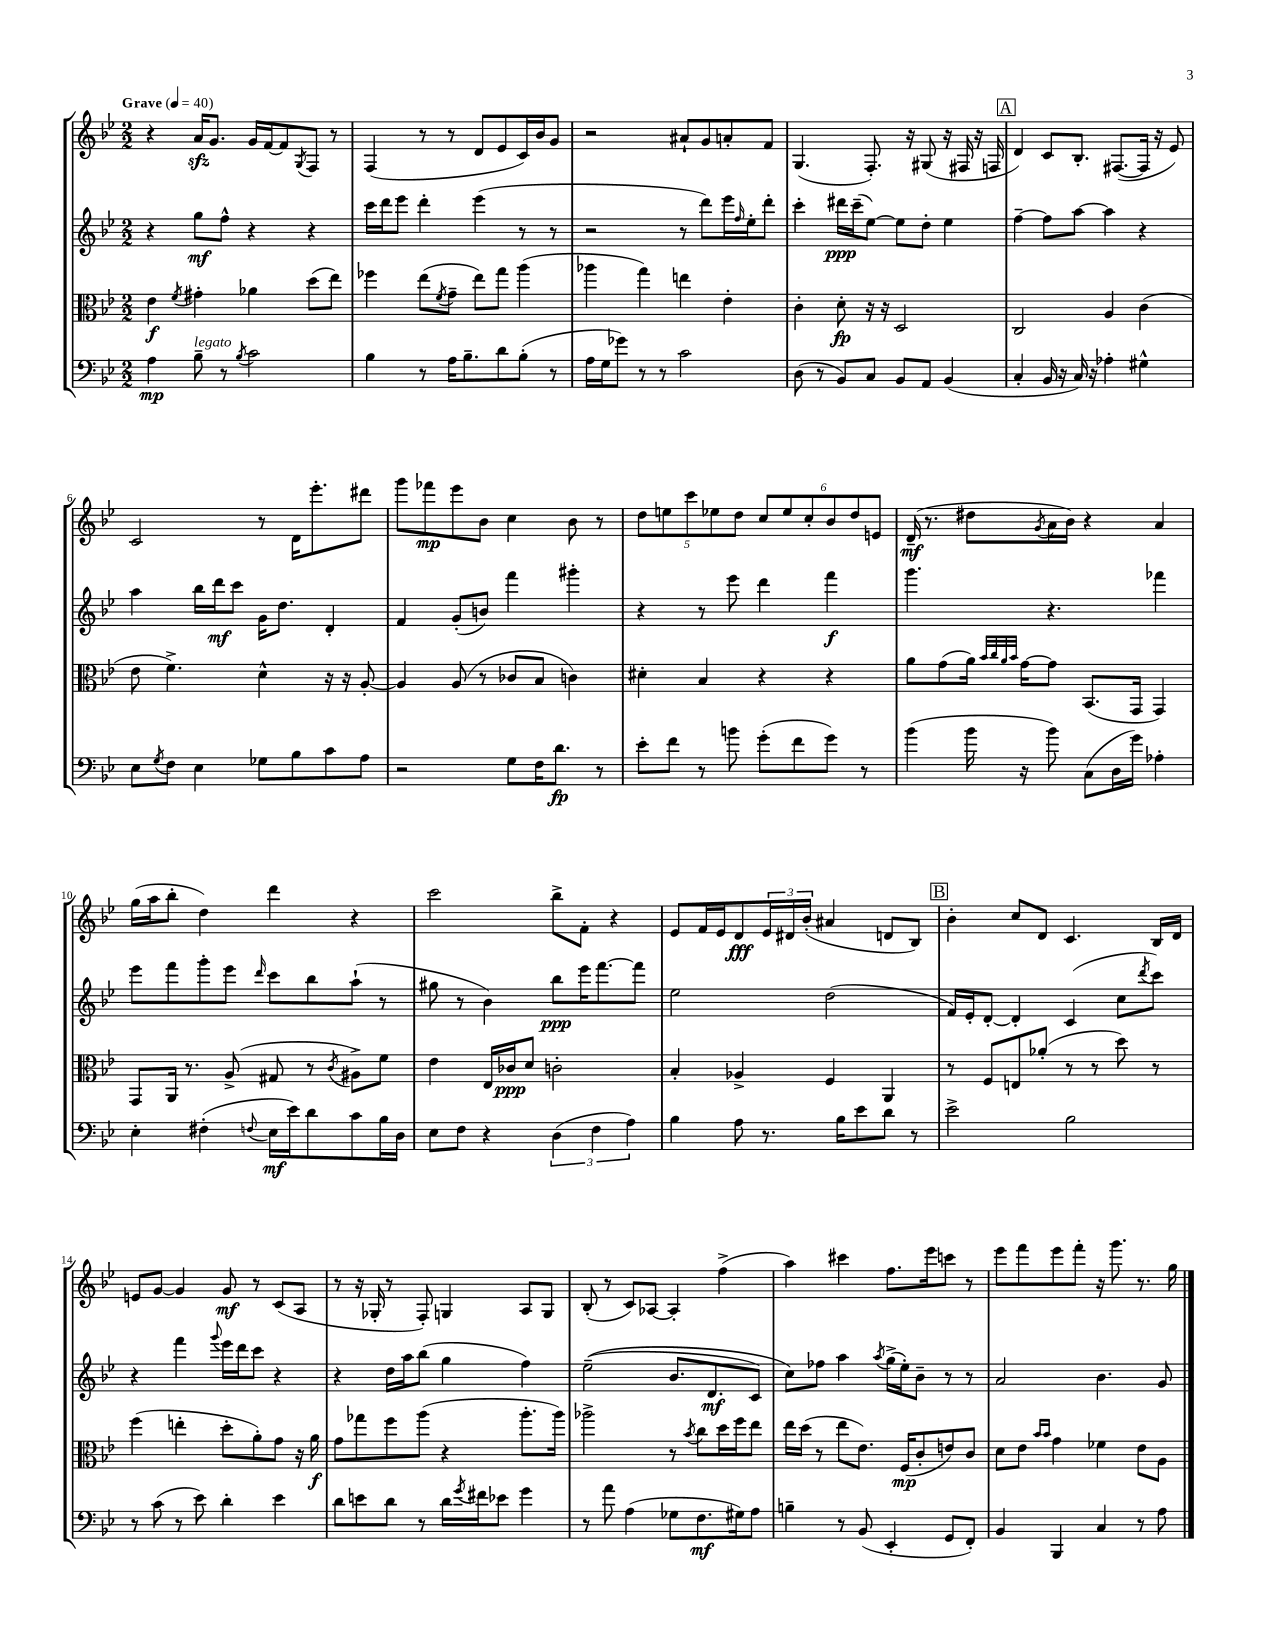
<<
\new StaffGroup <<
\new Staff = "s0" {
    \clef treble \key bes \major \numericTimeSignature \time 2/2 \tempo "Grave" 4 = 40
    r4 a'16\sfz g'8. g'16 f'16~ f'8 \acciaccatura { g8 } f8 r8 |
    f4( r8 r8 d'8 ees'8 c'16) bes'16 g'8 |
    r2 ais'8-! g'8 a'8-. f'8 |
    g4.( f8.-.) r16 gis8( r16 fis16 r16 f16 |
    \mark \markup { \box "A" } d'4) c'8 bes8.-. fis8.~( fis16 r16 ees'8) |
    c'2 r8 d'16 ees'''8.-. dis'''8 |
    g'''8 fes'''8\mp ees'''8 bes'8 c''4 bes'8 r8 |
    \tuplet 5/4 { d''8 e''8 c'''8 ees''8 d''8 } \tuplet 6/4 { c''8 ees''8 c''8-. bes'8 d''8 e'8 } |
    d'16--\mf( r8. dis''8 \acciaccatura { g'8 } a'16 bes'16) r4 a'4 |
    g''16( a''16 bes''8-. d''4) d'''4 r4 |
    c'''2 bes''8-> f'8-. r4 |
    ees'8 f'16 ees'16 d'8\fff \tuplet 3/2 { ees'16 dis'16 bes'16-.( } ais'4 d'8 bes8) |
    \mark \markup { \box "B" } bes'4-. c''8 d'8 c'4. bes16 d'16 |
    e'8 g'8~ g'4 g'8\mf r8 c'8( a8 |
    r8 r16 ges16-. r8 f8-.) g4 a8 g8 |
    bes8-.( r8 c'8) aes8~ aes4-. f''4->( |
    a''4) cis'''4 f''8. ees'''16 c'''8 r8 |
    ees'''8 f'''8 ees'''8 f'''8-. r16 g'''8. r8. g''16 \bar "|." |
}
\new Staff = "s1" {
    \clef treble \key bes \major \numericTimeSignature \time 2/2
    r4 g''8\mf f''8-^ r4 r4 |
    c'''16 d'''16 ees'''8 d'''4-. ees'''4( r8 r8 |
    r2 r8 d'''8) ees'''16 \grace { f''16 } ees''16-. d'''8-. |
    c'''4-. dis'''16\ppp c'''16--( ees''8~) ees''8 d''8-. ees''4 |
    \mark \markup { \box "A" } f''4~-- f''8 a''8~ a''4 r4 |
    a''4 bes''16 d'''16\mf c'''8 g'16 d''8. d'4-. |
    f'4 g'8-.( b'8) f'''4 gis'''4-. |
    r4 r8 ees'''8 d'''4 f'''4\f |
    g'''4. r4. fes'''4 |
    ees'''8 f'''8 g'''8-. ees'''8 \grace { d'''16 } c'''8 bes''8 a''8-!( r8 |
    gis''8 r8 bes'4) bes''8\ppp ees'''16 f'''8.~ f'''8 |
    ees''2 d''2( |
    \mark \markup { \box "B" } f'16) ees'16-. d'8~-. d'4-. c'4( c''8 \acciaccatura { d'''8 } c'''8) |
    r4 f'''4 \appoggiatura { g'''8 } ees'''16 d'''16 c'''8 r4 |
    r4 d''16 a''16 bes''8( g''4 f''4) |
    ees''2--(\( bes'8. d'8.\mf c'8) |
    c''8\) fes''8 a''4 \acciaccatura { a''8 } g''16->( ees''16-.) bes'8-- r8 r8 |
    a'2 bes'4. g'8 \bar "|." |
}
\new Staff = "s2" {
    \clef alto \key bes \major \numericTimeSignature \time 2/2
    ees'4\f \acciaccatura { f'8 } gis'4-. aes'4 d''8( ees''8) |
    fes''4 ees''8( \acciaccatura { f'8 } g'8-- ees''8) g''8 a''4( |
    aes''4 g''4) e''4 ees'4-. |
    c'4-. d'8-.\fp r16 r16 d2 |
    \mark \markup { \box "A" } c2 a4 c'4( |
    ees'8 f'4.->) d'4-^ r16 r16 a8~-. |
    a4 a8( r8 ces'8 bes8 c'4) |
    dis'4-. bes4 r4 r4 |
    a'8 g'8( a'16) \grace { bes'32 c''32 a'32 bes'32 } g'16~ g'8 bes,8.( g,16 g,4) |
    g,8 a,16 r8. a8->( gis8 r8 \acciaccatura { c'8 } ais8->) f'8 |
    ees'4 ees16 ces'16\ppp d'8 c'2-. |
    bes4-. aes4-> f4 a,4 |
    \mark \markup { \box "B" } r8 f8 e8 aes'8-.( r8 r8 d''8) r8 |
    f''4( e''4-. d''8-. a'8-.) g'8 r16 a'16\f |
    g'8 ges''8 f''8 a''8( r4 a''8.-. a''16) |
    aes''2-> r8 \acciaccatura { bes'8 } c''8 d''16 f''16 ees''8 |
    ees''16 d''16( r8 ees''8 ees'8.) f16\mp( c'8-. e'8) c'8 |
    d'8 ees'8 \grace { bes'16 bes'16 } g'4 fes'4 ees'8 a8 \bar "|." |
}
\new Staff = "s3" {
    \clef bass \key bes \major \numericTimeSignature \time 2/2
    a4\mp bes8--^\markup { \italic "legato" } r8 \acciaccatura { bes8 } c'2 |
    bes4 r8 a16 bes8.-- d'8 bes8-.( r8 |
    a16 g16 ges'8) r8 r8 c'2 |
    d8( r8 bes,8) c8 bes,8 a,8 bes,4( |
    \mark \markup { \box "A" } c4-. bes,16 r16 c16) r16 aes4-. gis4-^ |
    ees8 \acciaccatura { g8 } f8 ees4 ges8 bes8 c'8 a8 |
    r2 g8 f16 d'8.\fp r8 |
    ees'8-. f'8 r8 b'8 g'8-.( f'8 g'8) r8 |
    bes'4( bes'16 r16 bes'8) c8( d16 g'16) aes4-. |
    ees4-. fis4-.( \appoggiatura { f8 } ees16\mf ees'16) d'8 c'8 bes16 d16 |
    ees8 f8 r4 \tuplet 3/2 { d4( f4 a4) } |
    bes4 a8 r8. bes16 ees'8 d'8 r8 |
    \mark \markup { \box "B" } ees'2-> bes2 |
    r8 c'8( r8 ees'8) d'4-. ees'4 |
    d'8 e'8 d'8 r8 d'16 \acciaccatura { g'8 } fis'16 ees'8 g'4 |
    r8 a'8 a4( ges8 f8.\mf gis16) a8 |
    b4-- r8 bes,8( ees,4-. g,8 f,8-.) |
    bes,4 bes,,4 c4 r8 a8 \bar "|." |
}
>>
>>
